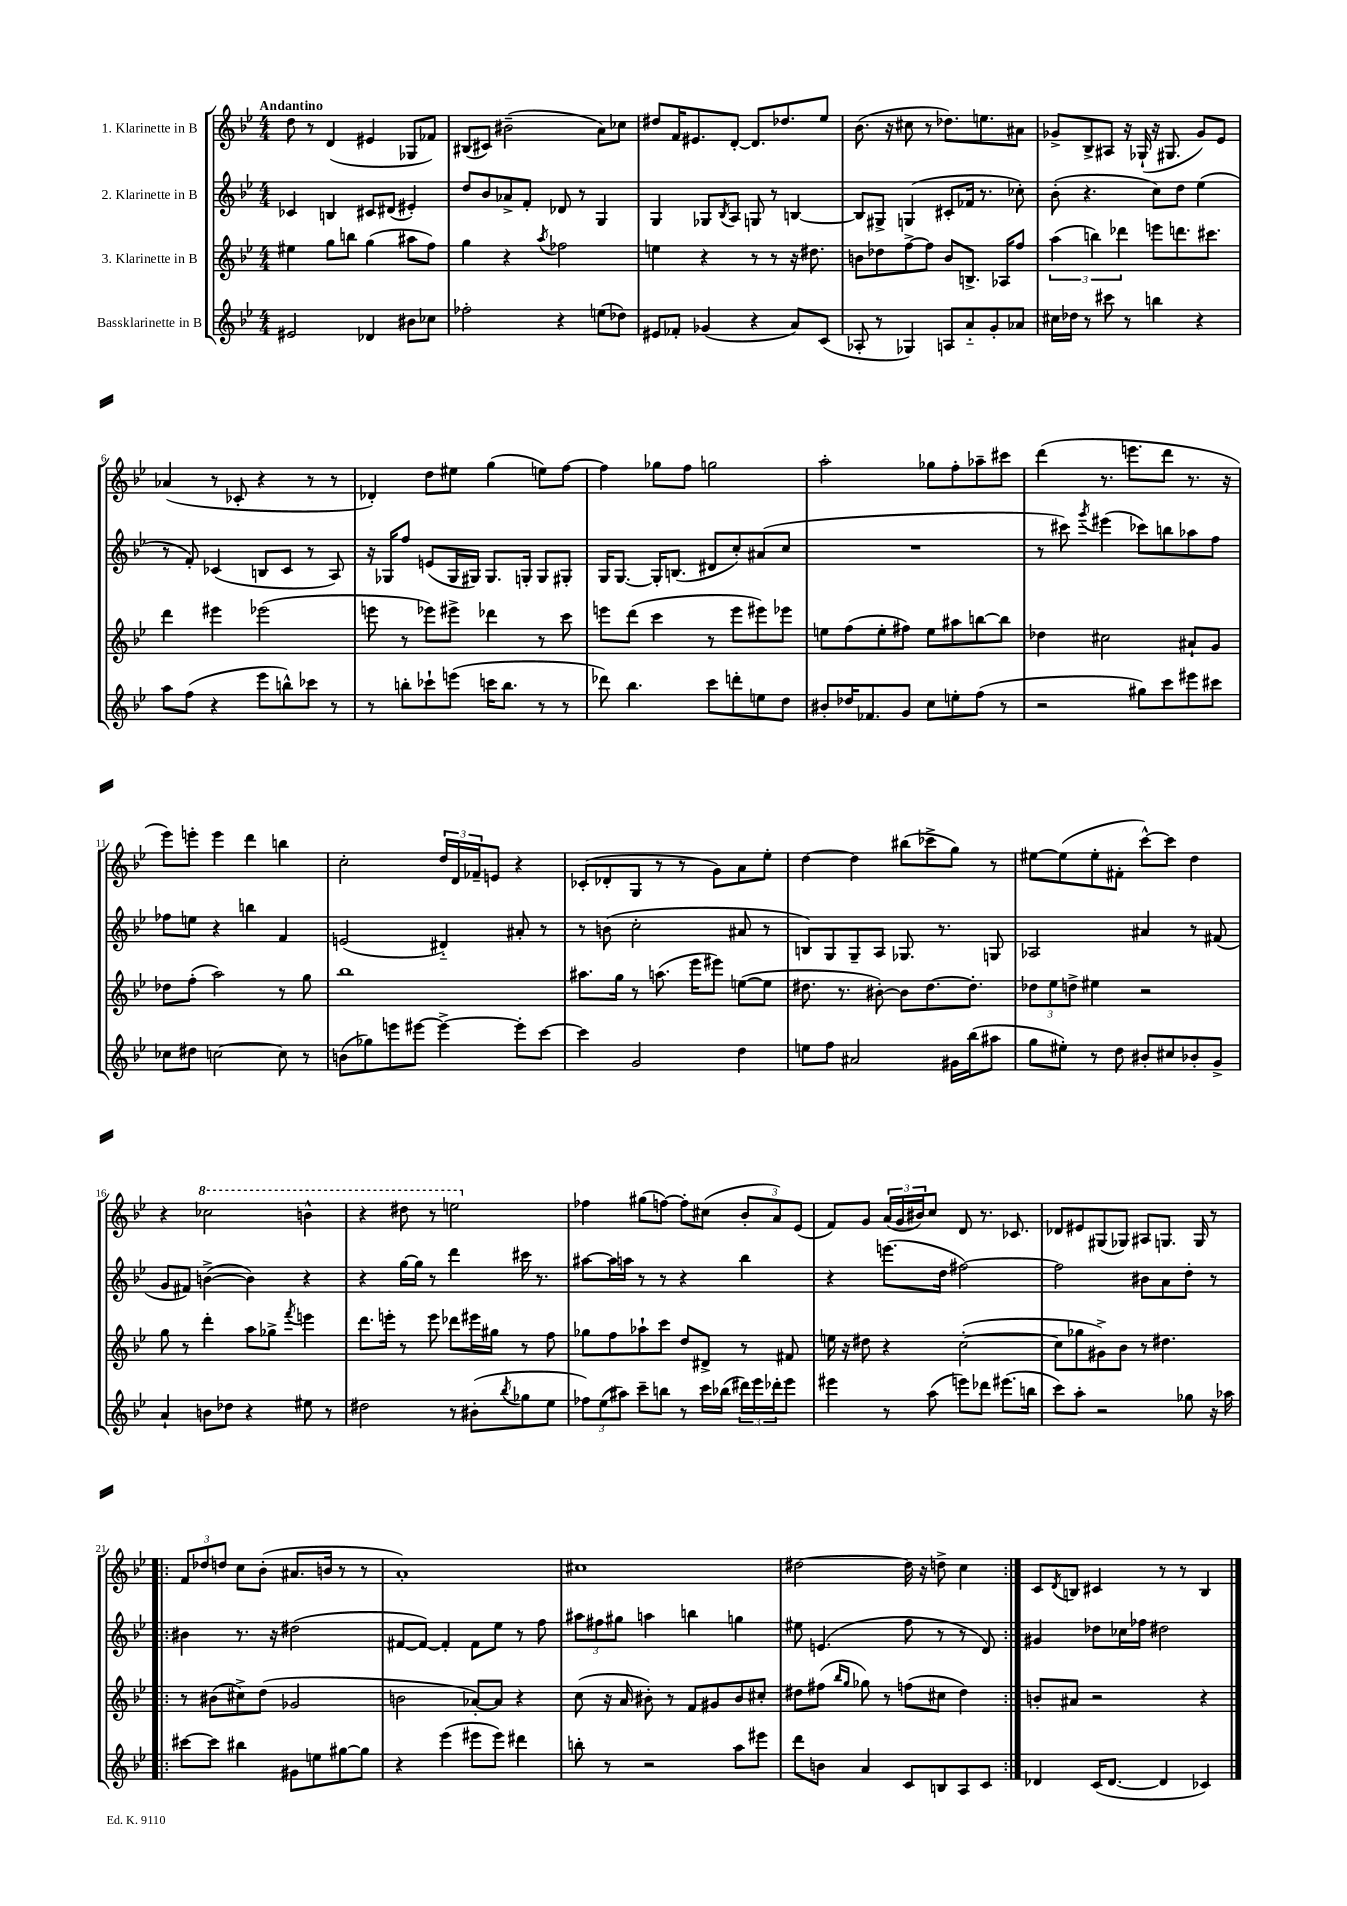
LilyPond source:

<<
\new StaffGroup <<
\new Staff = "s0" \with { instrumentName = "1. Klarinette in B" } {
    \clef treble \key bes \major \numericTimeSignature \time 4/4 \tempo "Andantino"
    d''8 r8 d'4( eis'4 ges8 fes'8) |
    bis8( cis'8) bis'2--( a'8) ces''8 |
    dis''8 f'16 eis'8. d'8~-. d'8. des''8. ees''8 |
    bes'8.( r16 cis''8 r8 des''8.) e''8. ais'8 |
    ges'8-> bes8-> ais8 r16 ges16-!( r16 gis8. ges'8) ees'8 |
    aes'4( r8 ces'8-. r4 r8 r8 |
    des'4-.) d''8 eis''8 g''4( e''8) f''8~ |
    f''4 ges''8 f''8 g''2 |
    a''2-. ges''8 f''8-. aes''8-- cis'''8 |
    d'''4( r8. e'''8. d'''8 r8. r16 |
    ees'''8) e'''8-. e'''4 d'''4 b''4 |
    c''2-. \tuplet 3/2 { d''16 d'16 fes'16-- } e'8 r4 |
    ces'8-.( des'8-. g8 r8 r8 g'8) a'8 ees''8-. |
    d''4~ d''4 bis''8( ces'''8-> g''8) r8 |
    eis''8~ eis''8( eis''8-. fis'8-. c'''8~-^) c'''8 d''4 |
    r4 \ottava #1 ces'''2 b''4-^ |
    r4 dis'''8 r8 e'''2 \ottava #0 |
    fes''4 gis''8( f''8~) f''8-. cis''8( \tuplet 3/2 { bes'8-. a'8) ees'8( } |
    f'8) g'8 \tuplet 3/2 { a'16( g'16 bis'16) } c''8 d'8 r8. ces'8. |
    des'8 eis'8 gis8( ges8) ais8 g8. g16 r8 |
    \repeat volta 2 { \tuplet 3/2 { f'8 des''8 d''8 } c''8 bes'8-.( ais'8. b'16 r8 r8 |
    a'1-.) |
    cis''1 |
    dis''2~ dis''16 r16 d''8-> c''4 | }
    c'8 \acciaccatura { d'8 } b8 cis'4 r8 r8 b4 \bar "|." |
}
\new Staff = "s1" \with { instrumentName = "2. Klarinette in B" } {
    \clef treble \key bes \major \numericTimeSignature \time 4/4
    ces'4 b4 cis'8 dis'8( eis'4-.) |
    d''8 bes'8 aes'8-> f'8-. des'8 r8 g4 |
    g4 ges8 \acciaccatura { bes8 } a8 g8 r8 b4~ |
    b8 gis8-> g4( cis'8-. fes'16 r8. ces''8-.) |
    bes'8-.( r4. c''8) d''8 ees''4( |
    r8 f'8-.) ces'4( b8 ces'8 r8 a8) |
    r16 ges16 f''8 e'8( ges16 gis16) gis8. g16-. g8 gis8-. |
    g16 g8.~ g16-. b8.( dis'8 c''8-.) ais'8( c''8 |
    R1 |
    r8 cis'''8) \acciaccatura { g'''8 } eis'''4( ces'''8) b''8 aes''8 f''8 |
    fes''8 e''8 r4 b''4 f'4 |
    e'2( dis'4-_) ais'8-. r8 |
    r8 b'8( c''2-. ais'8 r8 |
    b8) g8 g8-- a8 ges8. r8. g8 |
    aes2 ais'4 r8 fis'8( |
    g'8 fis'8) b'4~->( b'4) r4 |
    r4 g''16~ g''16 r8 d'''4 cis'''16 r8. |
    ais''8~ ais''16 a''16 r8 r8 r4 bes''4 |
    r4 e'''8.( d''16 fis''2~) |
    fis''2 bis'8 a'8 d''8-. r8 |
    \repeat volta 2 { bis'4 r8. r16 dis''2( |
    fis'8~ fis'8~) fis'4-. fis'8 ees''8 r8 f''8 |
    \tuplet 3/2 { ais''8 fis''8 gis''8 } a''4 b''4 g''4 |
    eis''8 e'4.( f''8 r8 r8 d'8) | }
    gis'4 des''8 ces''16 fes''16 dis''2 \bar "|." |
}
\new Staff = "s2" \with { instrumentName = "3. Klarinette in B" } {
    \clef treble \key bes \major \numericTimeSignature \time 4/4
    eis''4 g''8 b''8 g''4( ais''8 f''8) |
    g''4 r4 \acciaccatura { a''8 } fes''2 |
    e''4 r4 r8 r8 r16 dis''8. |
    b'8 des''8 f''8~-> f''8 b'8 b8.-> aes16 f''8 |
    \tuplet 3/2 { a''4( b''4) des'''4 } e'''8 d'''8. cis'''8. |
    d'''4 eis'''4 ees'''2( |
    e'''8 r8 ees'''8) eis'''8-> des'''4 r8 c'''8 |
    e'''8 d'''8( c'''4 r8 e'''8 eis'''8) ees'''8 |
    e''8 f''8( e''8-. fis''8) e''8 ais''8 b''8~ b''8 |
    des''4 cis''2 ais'8-! g'8 |
    des''8 f''8-.( a''2) r8 g''8 |
    bes''1 |
    ais''8. g''16 r8 a''8.( ees'''16 eis'''8) e''8~( e''8 |
    dis''8. r8. bis'8~-.) bis'8 dis''8.~ dis''8.-. |
    \tuplet 3/2 { des''8 ees''8 d''8-> } eis''4 r2 |
    g''8 r8 d'''4-. a''8 ges''8-> \acciaccatura { f'''8 } e'''4 |
    d'''8. e'''16-. r8 e'''8 des'''8 eis'''16 gis''16 r8 f''8 |
    ges''8 f''8 aes''8-! c'''8 d''8 dis'8-> r8 fis'8 |
    e''16 r16 dis''8 r4 c''2~-.( |
    c''8 ges''8 gis'8->) bes'8 r8 dis''4. |
    \repeat volta 2 { r8 bis'8( cis''8->) d''8( ges'2 |
    b'2 aes'8~-.) aes'8 r4 |
    c''8( r16 a'16 bis'8-.) r8 f'8 gis'8 bis'8 cis''8-. |
    dis''8 fis''8( \grace { bes''16 g''16 } ges''8) r8 f''8( cis''8 dis''4) | }
    b'8-. ais'8 r2 r4 \bar "|." |
}
\new Staff = "s3" \with { instrumentName = "Bassklarinette in B" } {
    \clef treble \key bes \major \numericTimeSignature \time 4/4
    eis'2 des'4 bis'8 ces''8 |
    fes''2-. r4 e''8( des''8) |
    eis'8 fes'8-. ges'4( r4 a'8) c'8( |
    aes8-. r8 ges4) a8 a'8-_ g'8-. aes'8 |
    cis''16 des''16 r8 cis'''8 r8 b''4 r4 |
    a''8 f''8( r4 ees'''8 b''8-^) ces'''8 r8 |
    r8 b''8-. ces'''8-! e'''8( c'''16 b''8. r8 r8 |
    des'''8) bes''4. c'''8 d'''8-. e''8 d''8 |
    bis'8-. des''16 fes'8. g'8 c''8 e''8-. f''8( r8 |
    r2 gis''8) c'''8 eis'''8 cis'''8 |
    ces''8 dis''8 c''2~ c''8 r8 |
    b'8( ges''8) e'''8 eis'''8~ eis'''4~-> eis'''8-. c'''8~ |
    c'''4 g'2 d''4 |
    e''8 f''8 ais'2 gis'16 bes''16( ais''8 |
    g''8 eis''8-.) r8 d''8 bis'8-. cis''8 bes'8-. g'8-> |
    a'4-! b'8 des''8 r4 eis''8 r8 |
    dis''2 r8 bis'8-.( \acciaccatura { bes''8 } ges''8 ees''8 |
    \tuplet 3/2 { fes''8) ees''8( ais''8) } c'''8-- b''8 r8 c'''16 bes''16( \tuplet 3/2 { dis'''16) ees'''16 des'''16-. } ees'''8 |
    eis'''4 r8 a''8( e'''8) des'''8 eis'''8.( b''16 |
    c'''8) a''8-. r2 ges''8 r16 aes''16 |
    \repeat volta 2 { cis'''8~ cis'''8 bis''4 gis'8 e''8 gis''8~ gis''8 |
    r4 ees'''4( eis'''8 eis'''8) dis'''4 |
    b''8-. r8 r2 a''8 eis'''8 |
    d'''8 b'8 a'4 c'8 b8 a8 c'8 | }
    des'4 c'16( des'8.~ des'4 ces'4) \bar "|." |
}
>>
>>
